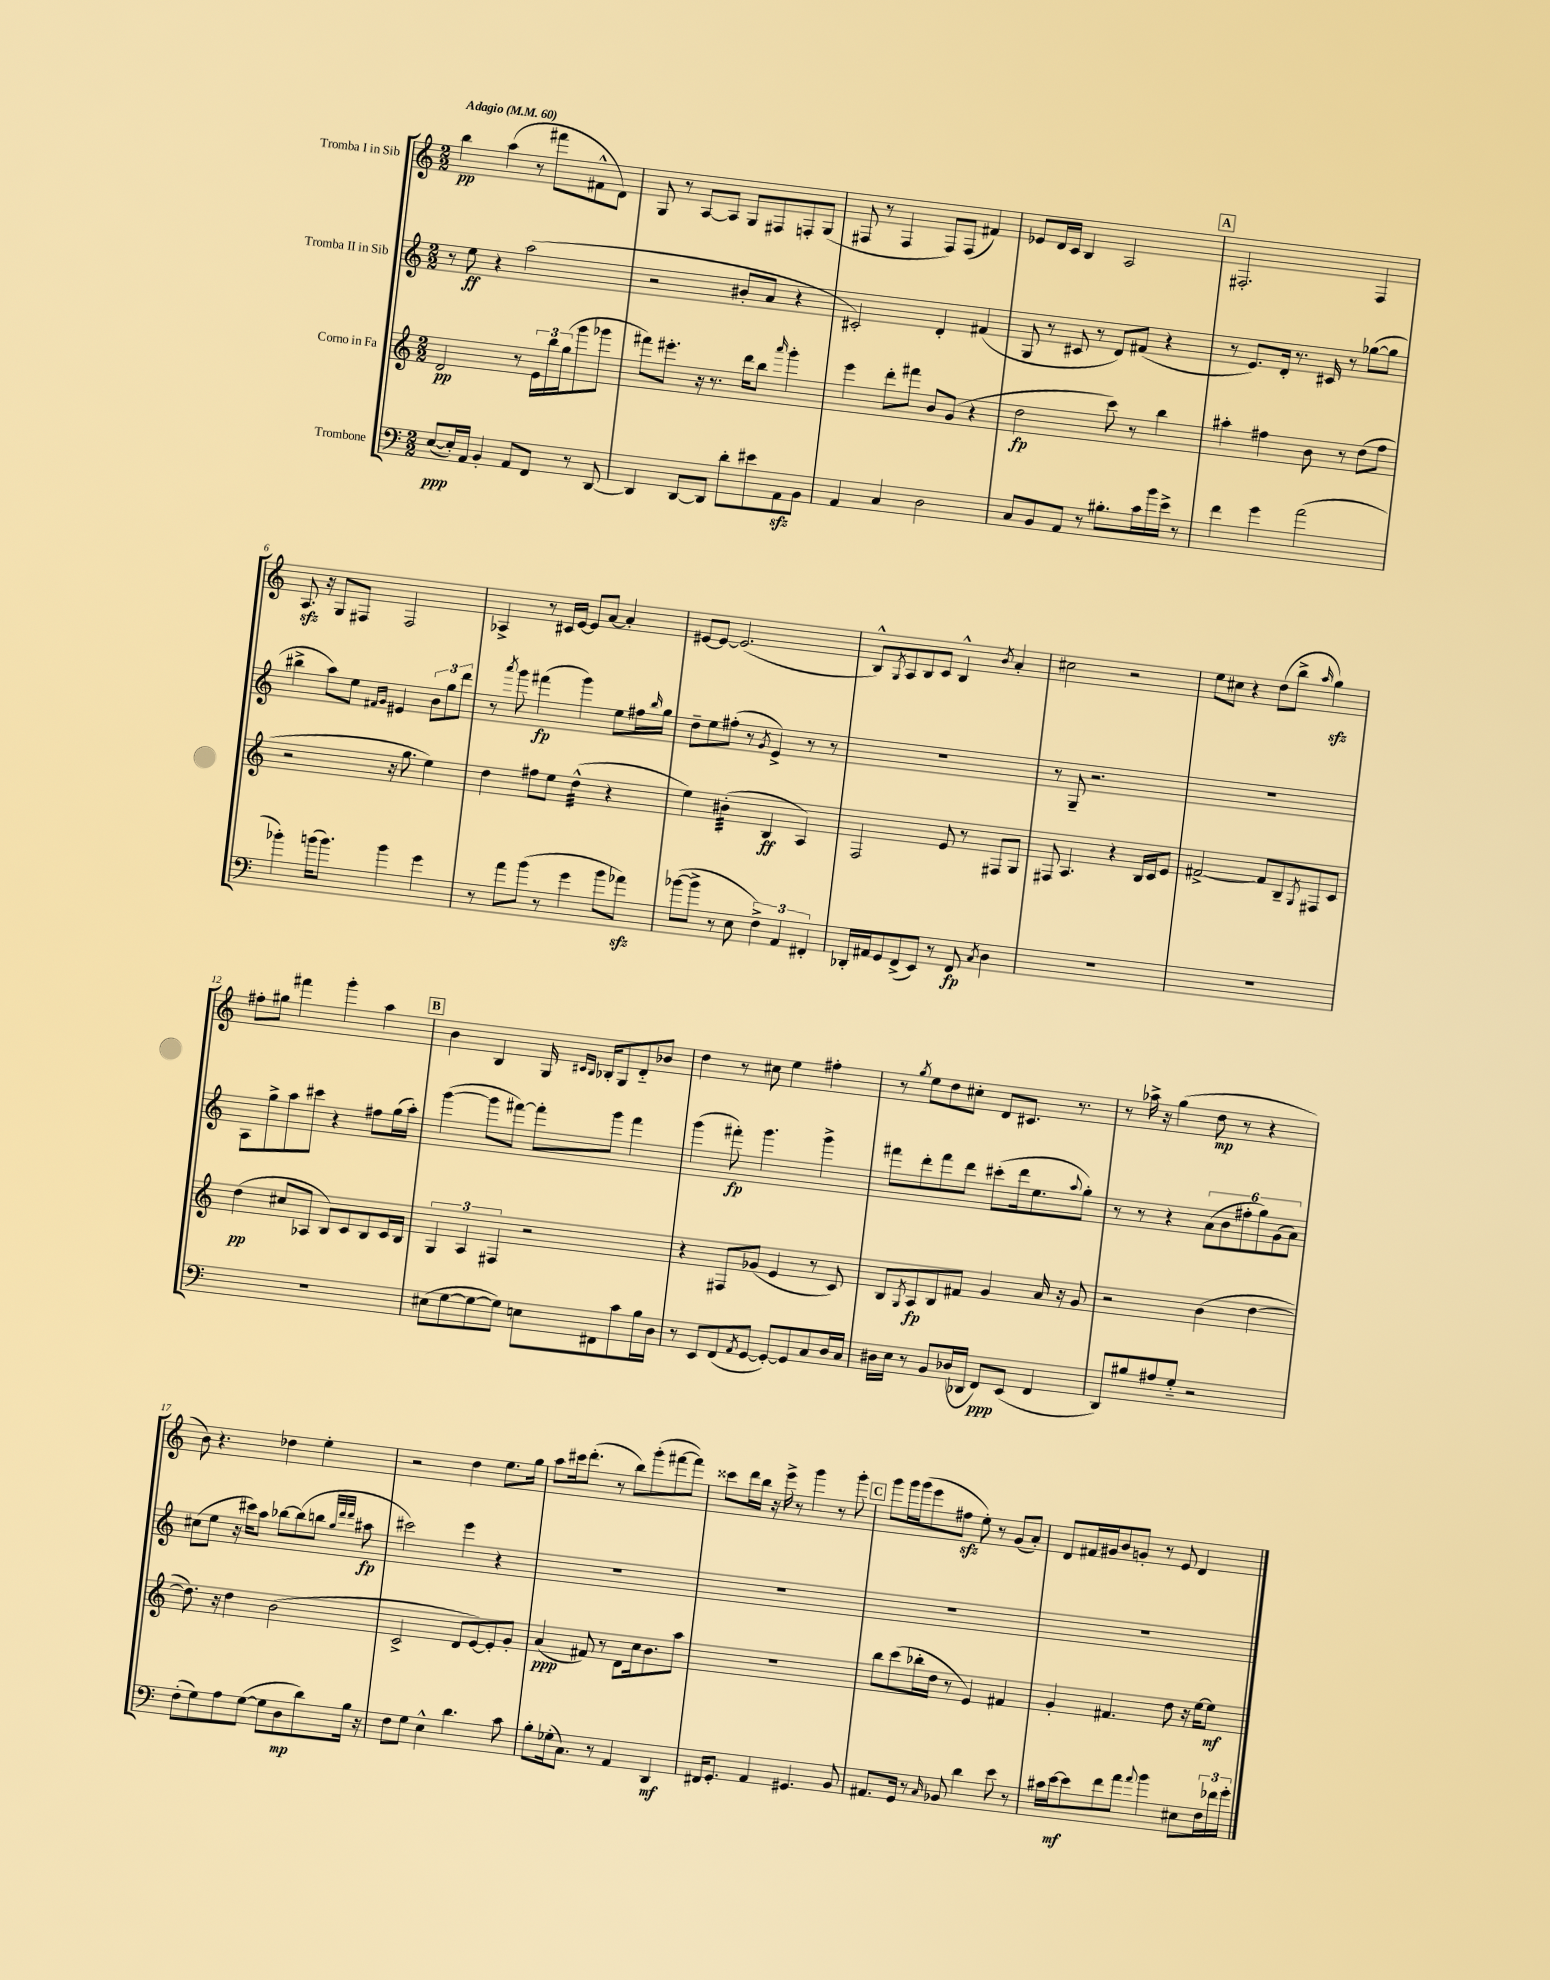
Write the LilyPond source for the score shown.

<<
\new StaffGroup <<
\new Staff = "s0" \with { instrumentName = "Tromba I in Sib" } {
    \clef treble \key c \major \numericTimeSignature \time 2/2 \tempo "Adagio" 4 = 60
    b''4\pp a''4( r8 fis'''8 fis'8-^ d'8) |
    g8 r8 a8~ a8 g8 fis8 f8-. g8( |
    fis8 r8 fis4 fis8) fis8( fis'4) |
    ees'8 d'16 c'16 b4 a2 |
    \mark \markup { \box "A" } fis2.-. fis4 |
    a8.\sfz r16 g8 fis8 fis2 |
    aes4-> r8 cis'16 e'16~ e'8 a'8~ a'4-. |
    eis'8~ eis'8~ eis'2.( |
    b8-^) \acciaccatura { g8 } a8 b8 c'8 b4-^ \acciaccatura { b'8 } a'4-. |
    cis''2 r2 |
    e''8 cis''8 r4 d''8( b''8-> \grace { a''16 } g''4\sfz) |
    fis''8-. gis''8 fis'''4 g'''4-. a''4 |
    \mark \markup { \box "B" } b'4 b4 g16 \grace { cis'16 b16 } bes16-. g8 d'8-_ bes'8 |
    d''4 r8 cis''8 e''4 fis''4-. |
    r8 \acciaccatura { g''8 } e''8 d''8 cis''8-. d'8 cis'8. r8. |
    r8 aes''16-> r16 g''4( d''8\mp r8 r4 |
    b'8) r4. des''4 e''4-. |
    r2 d''4 e''8. g''16 |
    a''8 cis'''16 d'''8.-.( r8 b''8) g'''8-.( fis'''8~ fis'''8) |
    cisis'''8 d'''16 b''16 r16 e'''16-> r8 g'''4 r8 g'''8-. |
    \mark \markup { \box "C" } g'''8 g'''16 g'''16( e'''8 fis''8\sfz e''8-.) r8 g'8( a'8-.) |
    d'8 fis'16 gis'16 b'8 g'8-. r8 e'8 d'4 \bar "|." |
}
\new Staff = "s1" \with { instrumentName = "Tromba II in Sib" } {
    \clef treble \key c \major \numericTimeSignature \time 2/2
    r8 e''8\ff r4 a''2( |
    r2 bis'8-. a'8 r4 |
    cis'2-.) d'4-. fis'4( |
    g8 r8 cis'8 r8 d'8) fis'8( r4 |
    \mark \markup { \box "A" } r8 e'8.) d'16-. r8. cis'16 r8 ges''8~( ges''8 |
    bis''4-> a''8) e''8 \grace { fis'16 g'16 } eis'4 \tuplet 3/2 { b'8 g''8 d'''8 } |
    r8 \acciaccatura { a'''8 } g'''8 fis'''4\fp( g'''4) e''8 fis''16 \grace { b''16 } g''16 |
    d''8-- e''8 fis''8-.( r8 \acciaccatura { g'8 } e'4->) r8 r8 |
    R1 |
    r8 g8-- r2. |
    R1 |
    a8 g''8-> a''8 cis'''8 r4 fis''8 g''16( a''16-.) |
    \mark \markup { \box "B" } g'''4~( g'''8 fis'''8~) fis'''8-. g'''8 fis'''4 |
    g'''4( fis'''8-.\fp) g'''4. g'''4-> |
    fis'''8 d'''8-. fis'''8 d'''8 cis'''8-.( d'''16 e''8. \appoggiatura { a''8 } g''8-.) |
    r8 r8 r4 \tuplet 6/4 { a'8( b'8 fis''8-. g''8) g'8( a'8) } |
    cis''8( e''8 r16 cis'''16) a''8 bes''8~ bes''8( b''8 \grace { g''32 d'''32 d'''32 } ais''8\fp |
    cis'''2) e'''4 r4 |
    R1 |
    R1 |
    \mark \markup { \box "C" } R1 |
    R1 \bar "|." |
}
\new Staff = "s2" \with { instrumentName = "Corno in Fa" } {
    \clef treble \key c \major \numericTimeSignature \time 2/2
    d'2\pp r8 \tuplet 3/2 { e'16 b''16 g''16( } g'''8 ges'''8 |
    fis'''8) eis'''8.-. r16 r8. d'''16 b''8 \grace { a'''16 } g'''4-. |
    e'''4 d'''8-. fis'''8 b'8 g'8( r4 |
    d''2\fp c'''8) r8 b''4 |
    \mark \markup { \box "A" } ais''4-. fis''4 b'8 r8 d''8( fis''8 |
    r2 r16 g''8. e''4) |
    d''4 fis''8 e''8 d''4:32-^( r4 |
    e''4) bis'4:32-.( b4\ff a4) |
    f2 e'8 r8 fis8 g8 |
    fis8 a4. r4 b16 c'16 e'8 |
    fis'2~-> fis'8 b8-- \acciaccatura { g8 } fis8 c'8 |
    d''4\pp( cis''8 aes8 b8) c'8 b8 c'16 b16 |
    \mark \markup { \box "B" } \tuplet 3/2 { g4 a4 fis4 } r2 |
    r4 fis8 ges'8( e'4 r8 c'8) |
    b8 \acciaccatura { g8 } a8\fp b8 fis'8 g'4 a'16 r16 g'8 |
    r2 b'4( d''4~ |
    d''8.) r16 d''4 b'2( |
    c'2-> d'8 e'8~) e'8-. g'8-. |
    a'4\ppp( fis'8) r8 d'8 c''16 b'8. a''8 |
    R1 |
    \mark \markup { \box "C" } b''8 c'''8( bes''16-. d''16 r8 e'4) fis'4 |
    g'4-. fis'4. d''8 r16 e''16~ e''8\mf \bar "|." |
}
\new Staff = "s3" \with { instrumentName = "Trombone" } {
    \clef bass \key c \major \numericTimeSignature \time 2/2
    e8~\ppp( e16-.) a,16 b,4-. a,8 f,8 r8 d,8~ |
    d,4 d,8~ d,8 d'8-. eis'8 a,8\sfz b,8 |
    a,4 c4 d2 |
    c8 b,8 a,8 r8 bis8.-. c'16 b'16 e'16-> r8 |
    \mark \markup { \box "A" } f'4 g'4 a'2( |
    bes'4-.) b'16( b'8.) b'4 g'4 |
    r8 a'8 b'8( r8 g'4 b'8 aes'8\sfz) |
    bes'8~( bes'8-> r8 e8 \tuplet 3/2 { f4->) a,4 fis,4-. } |
    des,16-. ais,16 g,8 f,8->( e,8) r8 f,8\fp \acciaccatura { c8 } d4 |
    R1 |
    R1 |
    R1 |
    \mark \markup { \box "B" } eis8( g8~ g8~ g8) e8 fis,8 c'8 b16 d16 |
    r8 e,8 f,8( \acciaccatura { a,8 } g,8~ g,8~-.) g,8 c8 d16 c16 |
    dis16 e16 r8 b,8 des16( des,16 f,8\ppp) e,8( f,4 |
    d,8) bis8 ais8 g8-_ r2 |
    f8-.( g8) a8 g8~( g8 d8\mp d'8) b16 r16 |
    f8 g8 e4-^ d'4. c'8 |
    b8-. ges16-.( c8.) r8 a,4 d,4\mf |
    fis,16 g,8.-. a,4 gis,4. b,8 |
    \mark \markup { \box "C" } ais,8. g,16 r8 \grace { c16 } bes,8 d'4 e'8 r8 |
    cis'16 e'16~\mf e'8 f'8 a'8 \appoggiatura { a'8 } b'4 eis8 \tuplet 3/2 { f16 fes'16 g'16-. } \bar "|." |
}
>>
>>
